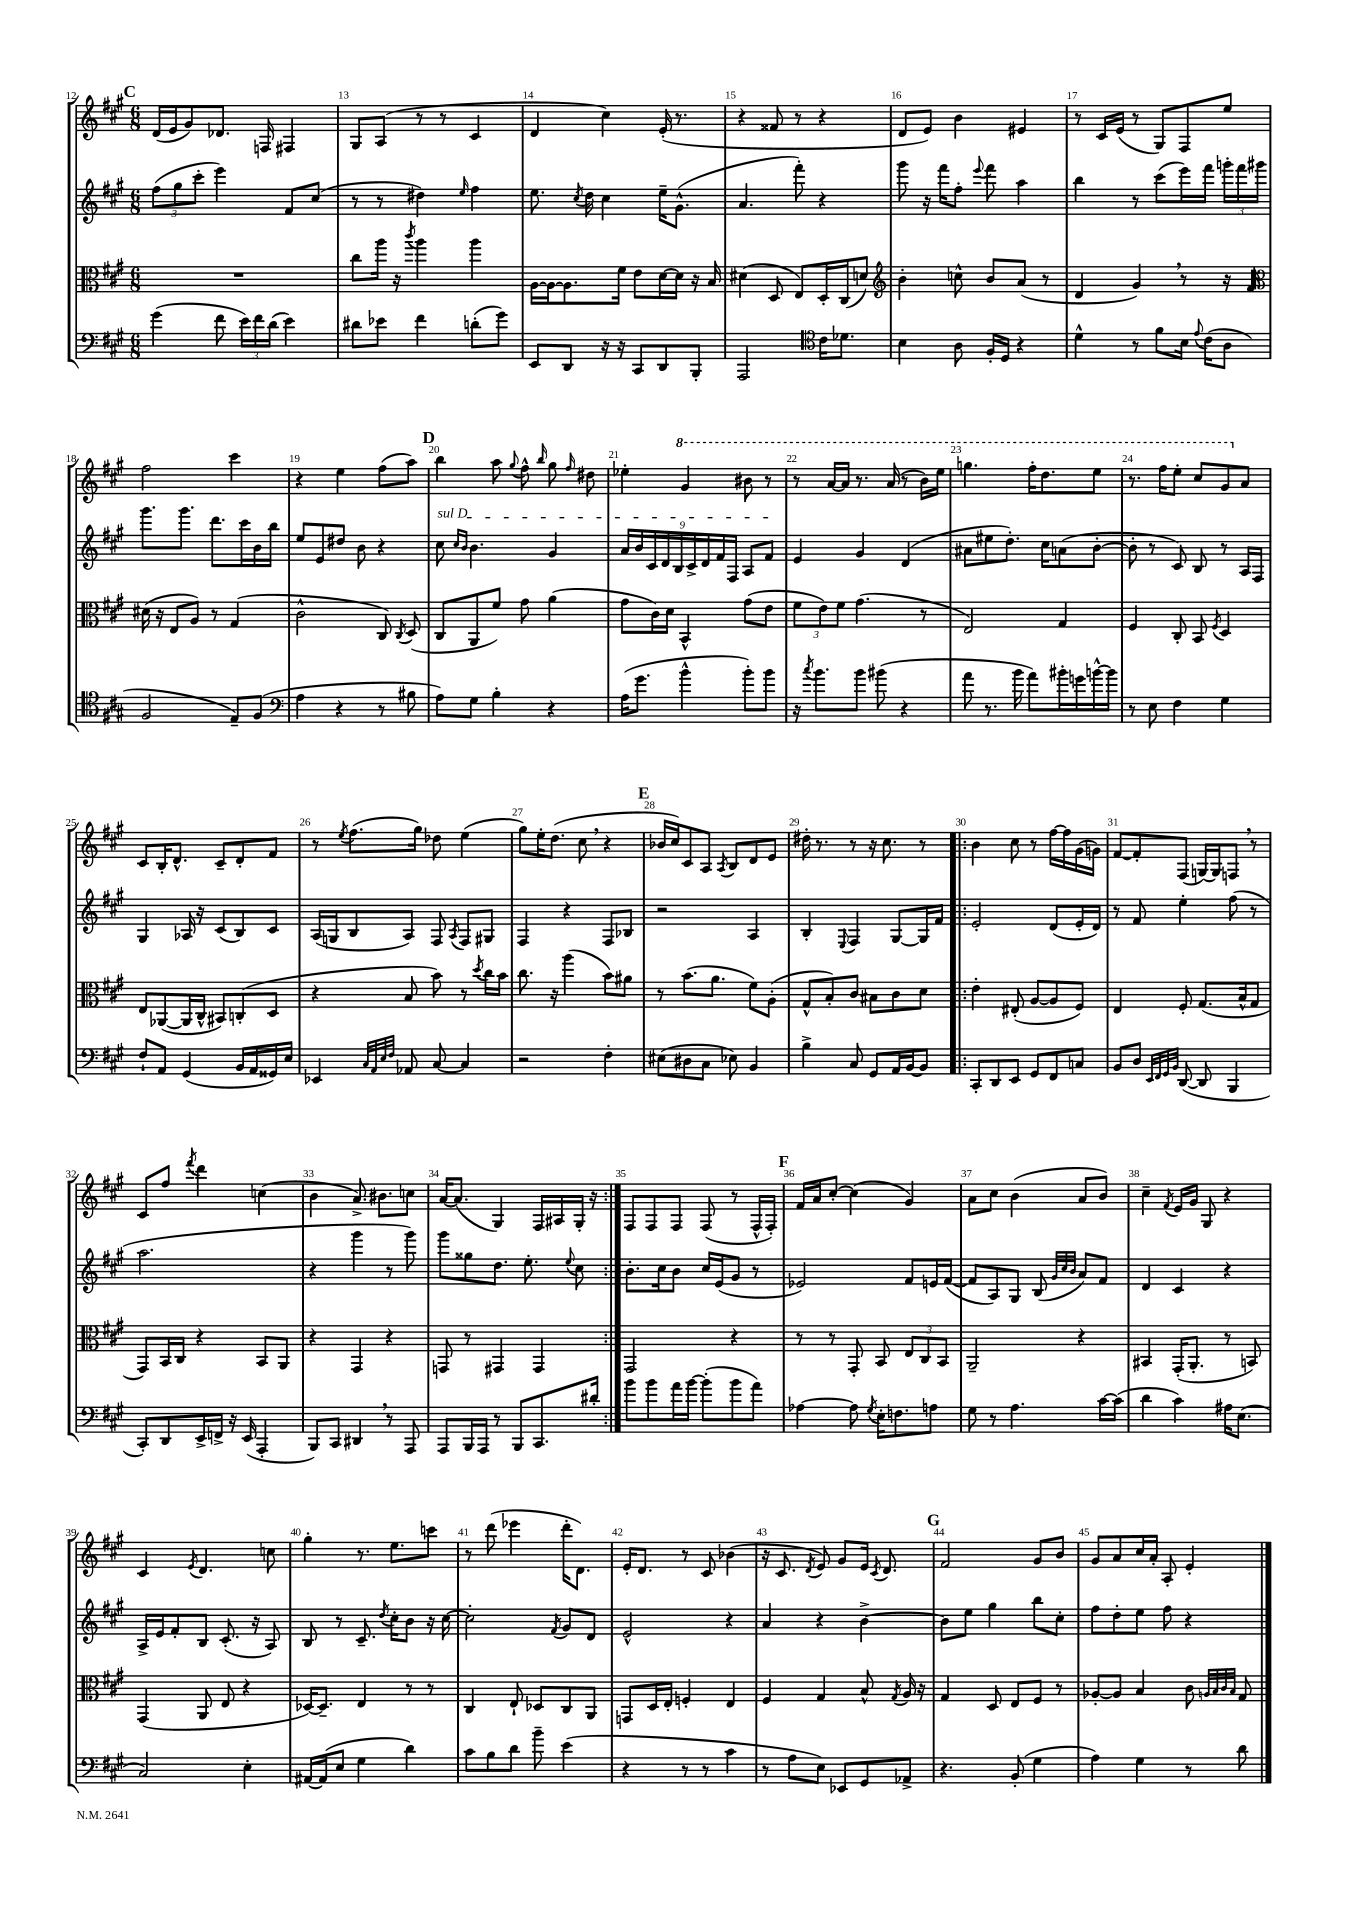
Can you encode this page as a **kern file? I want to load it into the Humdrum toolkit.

**kern	**kern	**kern	**kern
*staff4	*staff3	*staff2	*staff1
*clefF4	*clefC3	*clefG2	*clefG2
*k[f#c#g#]	*k[f#c#g#]	*k[f#c#g#]	*k[f#c#g#]
*M6/8	*M6/8	*M6/8	*M6/8
(4g#\	2.r	(12ff#\L	(16d/LL
.	.	.	16e/J
.	.	12gg#\	.
.	.	.	8g#/)
.	.	12ccc#'\J	.
8f#\	.	4eee\)	8.d-/J
24e\LL)	.	.	.
24f#\	.	.	.
.	.	.	16F/
(24d\JJ	.	.	.
4e\)	.	8f#/L	4F#/
.	.	(8cc#/J	.
=	=	=	=
8d#\L	8cc#\L	8r	8G#/L
8e-\J	16aa\Jk	8r	(8A/J
.	16r	.	.
.	8qccc#/	.	.
4f#\	4aa\	4dd#\)	8r
.	.	.	8r
.	.	16qqee/	.
(8d'\L	4aa\	4ff#\	4c#/
8g#\J)	.	.	.
=	=	=	=
8EE/L	[16A\LL	8.ee\	4d/
.	16A\_J	.	.
8DD/J	8.A\]	.	.
.	.	8qcc#/	.
.	.	16dd\	.
16r	.	4cc#\	4cc#\)
16r	16f#\Jk	.	.
8CC#/L	8e\L	.	.
8DD/	[16d\L	16ee~\LK	(16e'/
.	16d\]JJ	(8.g#^^\J	8.r
8BBB'/J	16r	.	.
.	16B/	.	.
=	=	=	=
2AAA/	(4d#\	4.a/	4r
.	8D/	.	8f##/
.	8E/L)	8fff#'\)	8r
*clefC4	*	*	*
16c#\LK	16D'/L	4r	4r
8.d-\J	(16C#/J	.	.
.	8d/J)	.	.
=	=	=	=
*	*clefG2	*	*
4B\	4b'\	8ggg#\	8d/L
.	.	16r	8e/J)
.	.	16fff#\LK	.
8A\	8cc^^\	8ff#'\J	4b\
.	.	8qqeee/	.
16F#'/LL	8b/L	8fff#\	.
16D/JJ	.	.	.
4r	(8a/J	4aa\	4e#/
.	8r	.	.
=	=	=	=
4d^^\	4d/	4bb\	8r
.	.	.	16c#/LL
.	.	.	(16e/JJ
8r	4g#/)	8r	8r
8f#\L	.	(8ccc#\L	8G#/L)
16B\Jk	8r	16eee\L)	8F#/
8qqe/	.	.	.
(16c#\LK	.	16fff#\JJ	.
8A\J	16r	24ggg'\LL	8ee/J
.	.	24fff#\	.
.	16f#/	.	.
.	.	24ggg#\JJ	.
=	=	=	=
*	*clefC3	*	*
2F#/	(16d#\	8.ggg#\L	2ff#\
.	16r	.	.
.	8E/L	.	.
.	.	8.ggg#\J	.
.	8A/J)	.	.
.	8r	8.ddd\L	.
8E~/L)	(4G#/	.	4ccc#\
.	.	16ccc#\L	.
(8F#/J	.	16b\	.
.	.	16bb\JJ	.
=	=	=	=
*clefF4	*	*	*
4A\	2c#^^\	8ee/L	4r
.	.	8e/	.
4r	.	8dd#/J	4ee\
.	.	8b\	.
8r	8C#/)	4r	(8ff#\L
.	8qC#/	.	.
8B#\	(8D/	.	8aa\J)
=	=	=	=
8A\L)	8C#/L	8cc#\	4bb\
.	.	16qqcc#/LL	.
.	.	16qqb/JJ	.
8G#\J	8AA/	4.b\	.
4B'\	8f#/J)	.	8aa\
.	.	.	8qqgg#/
.	8g#\	.	8ff#^^\
.	.	.	16qqbb/
4r	(4a\	4g#/	8gg#\
.	.	.	16qqff#/
.	.	.	8dd#\
=	=	=	=
(16A\LK	8g#\L	18a/LL	4ee-'\
.	.	18b/	.
8.g#\J	.	.	.
.	.	18c#/	.
.	16c#\L)	.	.
.	.	18d/	.
.	16d\JJ	.	.
.	.	18B/	.
4b^^\	4BB^^/	.	4gg#/
.	.	18c#^/	.
.	.	18d/	.
.	.	18f#/	.
.	.	18F#/JJ	.
8b'\L)	(8g#\L	8A/L	8bb#\
8b\J	8e\J	8f#/J	8r
=	=	=	=
16r	12f#\L	4e/	8r
8qcc#/	.	.	.
8.b\L	.	.	.
.	12e\)	.	.
.	.	.	[16aa/LL
.	12f#\J	.	.
.	.	.	16aa/]JJ
8b\J	(4.g#\	4g#/	8.r
(8b#\	.	.	.
.	.	.	(16aa/
4r	.	(4d/	8r
.	8r	.	16bb\LL)
.	.	.	16eee\JJ
=	=	=	=
8a\	2E/)	8a#\L	4.ggg\
8.r	.	8ee#\	.
.	.	8.dd'\J)	.
16b\	.	.	.
8a\L)	.	.	16fff#'\LK
.	.	16cc#\LK	8.ddd\
16b#'\L	4G#/	(8a\	.
16g\	.	.	.
[16b^^\	.	[8b'\J	8eee\J
16b\]JJ	.	.	.
=	=	=	=
8r	4F#/	8b'\]	8.r
8E\	.	8r	.
.	.	.	16fff#\LK
4F#\	8C#'/	8c#/)	8eee'\J
.	8BB/	8B/	8ccc#/L
.	8qF#/	.	.
4G#\	4D/	8r	8gg#/
.	.	16A/LL	8a/J
.	.	16F#/JJ	.
=	=	=	=
8F#`/L	8E/L	4G#/	8c#/L
8AA/J	([8AA-/	.	16B'/K
.	.	.	8.d^^/J
(4GG#/	16AA-/]L	16A-/	.
.	16C#^^/JJ	16r	.
.	8BB#/L)	(8c#/L	8c#~/L
16BB/LL	(8C'/	8B/)	8d'/
16AA/	.	.	.
16GG##/)	8D/J	8c#/J	8f#/J
16E/JJ	.	.	.
=	=	=	=
4EE-/	4r	(16A/LL	8r
.	.	16G/J	.
.	.	.	8qee/
.	.	8B/	(8.ff#\L
32qqC#/LLL	.	.	.
32qqAA/	.	.	.
32qqE/	.	.	.
32qqF#/JJJ	.	.	.
8AA-/	8B/	8A/J)	.
.	.	.	16gg#\Jk)
[8C#/	8b\)	8F#/	8dd-\
.	.	8qA/	.
4C#/]	8r	8F#/L	(4ee\
.	8qdd/	.	.
.	16cc#\LL	8G#/J	.
.	16b\JJ	.	.
=	=	=	=
2r	8.cc#\	4F#/	8gg#\L)
.	.	.	16ee'\K
.	16r	.	(8.dd\J
.	(4aa\	4r	.
.	.	.	8cc#\
4F#'\	8b\L)	8F#/L	4r
.	8a#\J	8B-/J	.
=	=	=	=
(8E#\L	8r	2r	16b-/LL
.	.	.	16cc#/J)
8D#\	(8.b\L	.	8c#/
8C#\J	.	.	8A/J
.	8.a\J	.	.
.	.	.	8qA/
8E-\)	.	.	8B/L
4BB/	8f#\L)	4A/	8d/
.	(8A'\J	.	8e/J
=	=	=	=
4B^\	8G#^^/L	4B'/	16dd#'\
.	.	.	8.r
.	8B'/)	.	.
.	.	8qqE/	.
8C#/	8c#/J	4F#/	8r
8GG#/L	8B#\L	.	16r
.	.	.	8.cc#\
16AA/L	8c#\	[8G#/L	.
[16BB/J	.	.	.
8BB/]J	8d\J	16G#/]L	8r
.	.	16f#/JJ	.
=!|:	=!|:	=!|:	=!|:
8CC#'/L	4e'\	2e'/	4b\
8DD/	.	.	.
8EE/J	(8E#'/	.	8cc#\
8GG#/L	[8A/L	.	8r
8FF#/	8A/]	(8d/L	[16ff#\LL
.	.	.	16ff#\]
8C/J	8F#/J)	16e'/L	(16g#\
.	.	16d/JJ)	16g\JJ)
=	=	=	=
8BB/L	4E/	8r	[8f#/L
8D/J	.	8f#/	8f#'/]
32qqEE/LLL	.	.	.
32qqFF#/	.	.	.
32qqGG#/	.	.	.
32qqBB/JJJ	.	.	.
([8DD/	8F#'/	4ee'\	(8F#/J
8DD/]	(8.G#/L	.	[16G/LL)
.	.	.	16G/]J
4BBB/	.	(8ff#\	8F/J
.	16B^^/k	.	.
.	8G#/J	8r	8r
=	=	=	=
8CC#'/L)	8GG#/L)	2.aa\	8c#/L
8DD/	16BB/L	.	8ff#/J
.	16C#/JJ	.	.
.	.	.	8qfff#/
16EE^/L	4r	.	4ddd\
16FF^/JJ	.	.	.
16r	.	.	.
(16EE/	.	.	.
4AAA'/	8BB/L	.	(4cc\
.	8AA/J	.	.
=	=	=	=
8BBB/L)	4r	4r	4b\
8CC#/J	.	.	.
4DD#/	4GG#/	4ggg#\	8.a^/)
.	.	.	8.b#\L
8r	4r	8r	.
8AAA/	.	8ggg#\)	8cc\J
=	=	=	=
8AAA/L	8GG/	8ggg#\L	[16a/LK
.	.	.	(8.a/]J
16BBB/L	8r	8gg##\	.
16AAA/JJ	.	.	.
8r	4GG#/	8.dd\J	4G#/)
8BBB/L	.	.	.
.	.	8.ee'\	.
8.CC#/	4GG#/	.	16F#/LL
.	.	.	16A#/
.	.	8qqee/	.
.	.	8cc#\	16G#'/JJ
16d#'/Jk	.	.	16r
=:|!	=:|!	=:|!	=:|!
8b\L	2GG#/	8.b'\L	8F#/L
8b\	.	.	8F#/
.	.	16cc#\k	.
16a\L	.	8b\J	8F#/J
[16b\JJ	.	.	.
(8b'\]L	.	16cc#/LL	(8F#/
.	.	(16e/J	.
8b\	4r	8g#/J	8r
8a\J)	.	8r	16F#^^/LL
.	.	.	16F#'/JJ)
=	=	=	=
[4A-\	8r	2e-/)	16f#/LL
.	.	.	16a/J
.	8r	.	[8cc#'/J
8A-\]	8GG#'/	.	(4cc#\]
8qG#/	.	.	.
16E'\LK	8BB/	.	.
8.F\	.	.	.
.	12E/L	8f#/L	4g#/)
.	12C#/	.	.
8A\J	.	16e/L	.
.	12BB/J	.	.
.	.	([16f#/JJ	.
=	=	=	=
8G#\	2AA~/	8f#/]L	8a\L
8r	.	8A/)	8cc#\J
4.A\	.	8G#/J	(4b\
.	.	(8B/	.
.	.	32qqg#/LLL	.
.	.	32qqcc#/	.
.	.	32qqb/JJJ	.
.	4r	8a/L)	8a/L
[16c#\LL	.	8f#/J	8b/J)
(16c#\]JJ	.	.	.
=	=	=	=
4d\	4BB#/	4d/	4cc#~\
.	.	.	8qf#/
4c#\)	(16GG#'/LK	4c#/	16e/LL
.	8.AA'/J	.	16g#/JJ
.	.	.	8G#/
16A#\LK	8r	4r	4r
(8.E\J	.	.	.
.	8BB/)	.	.
=	=	=	=
2C#/)	(4GG#/	16A^/LL	4c#/
.	.	16e/J	.
.	.	8f#'/	.
.	.	.	8qe/
.	8AA/	8B/J	4.d/
.	8E/	(8.c#'/	.
4E'\	4r	.	.
.	.	16r	.
.	.	8A/)	8cc\
=	=	=	=
[16AA#/LL	[16D-/LK)	8B/	4gg#'\
(16AA#/]J	8.D-~/]J	.	.
8E/J	.	8r	.
4G#\	4E/	8.c#~/	8.r
.	.	8qdd/	.
.	.	16cc#'\LK	8.ee\L
4d\)	8r	8b\J	.
.	8r	16r	8ccc\J
.	.	[16cc#\	.
=	=	=	=
8c#\L	4C#/	2cc#'\]	8r
8B\	.	.	(8ddd\
8d\J	8E`/	.	4eee-\
8b~\	8D-/L	.	.
.	.	8qf#/	.
(4e\	8C#/	8g#/L	16ddd'\LK
.	.	.	8.d\J)
.	8AA/J	8d/J	.
=	=	=	=
4r	8GG/L	2e^^/	16e'/LK
.	.	.	8.d/J
.	16D/L	.	.
.	16E'/JJ	.	.
8r	4F'/	.	8r
8r	.	.	8c#/
4c#\	4E/	4r	(4b-\
=	=	=	=
8r	4F#/	4a/	16r
.	.	.	8.c#/
8A\L	.	.	.
.	.	.	8qd/
8E\J)	4G#/	4r	8e/)
8EE-/L	.	.	8g#/L
8GG#/	8B^^/	[4b^\	16e/Jk
.	.	.	8qc#/
.	.	.	8.d/
.	8qG#/	.	.
8AA-^/J	16A/	.	.
.	16r	.	.
=	=	=	=
4.r	4G#/	8b\]L	2f#/
.	.	8ee\J	.
.	8D/	4gg#\	.
(8BB'/	8E/L	.	.
4G#\	8F#/J	8bb\L	8g#/L
.	8r	8cc#'\J	8b/J
=	=	=	=
4A\)	[8A-'/L	8ff#\L	8g#/L
.	8A-/]J	8dd'\	8a/
4G#\	4B/	8ee\J	16cc#/L
.	.	.	16a'/JJ
.	.	8ff#\	8A'/
8r	8c#\	4r	4e'/
.	32qqA/LLL	.	.
.	32qqB/	.	.
.	32qqc#/	.	.
.	32qqB/JJJ	.	.
8d\	8G#/	.	.
==	==	==	==
*-	*-	*-	*-
